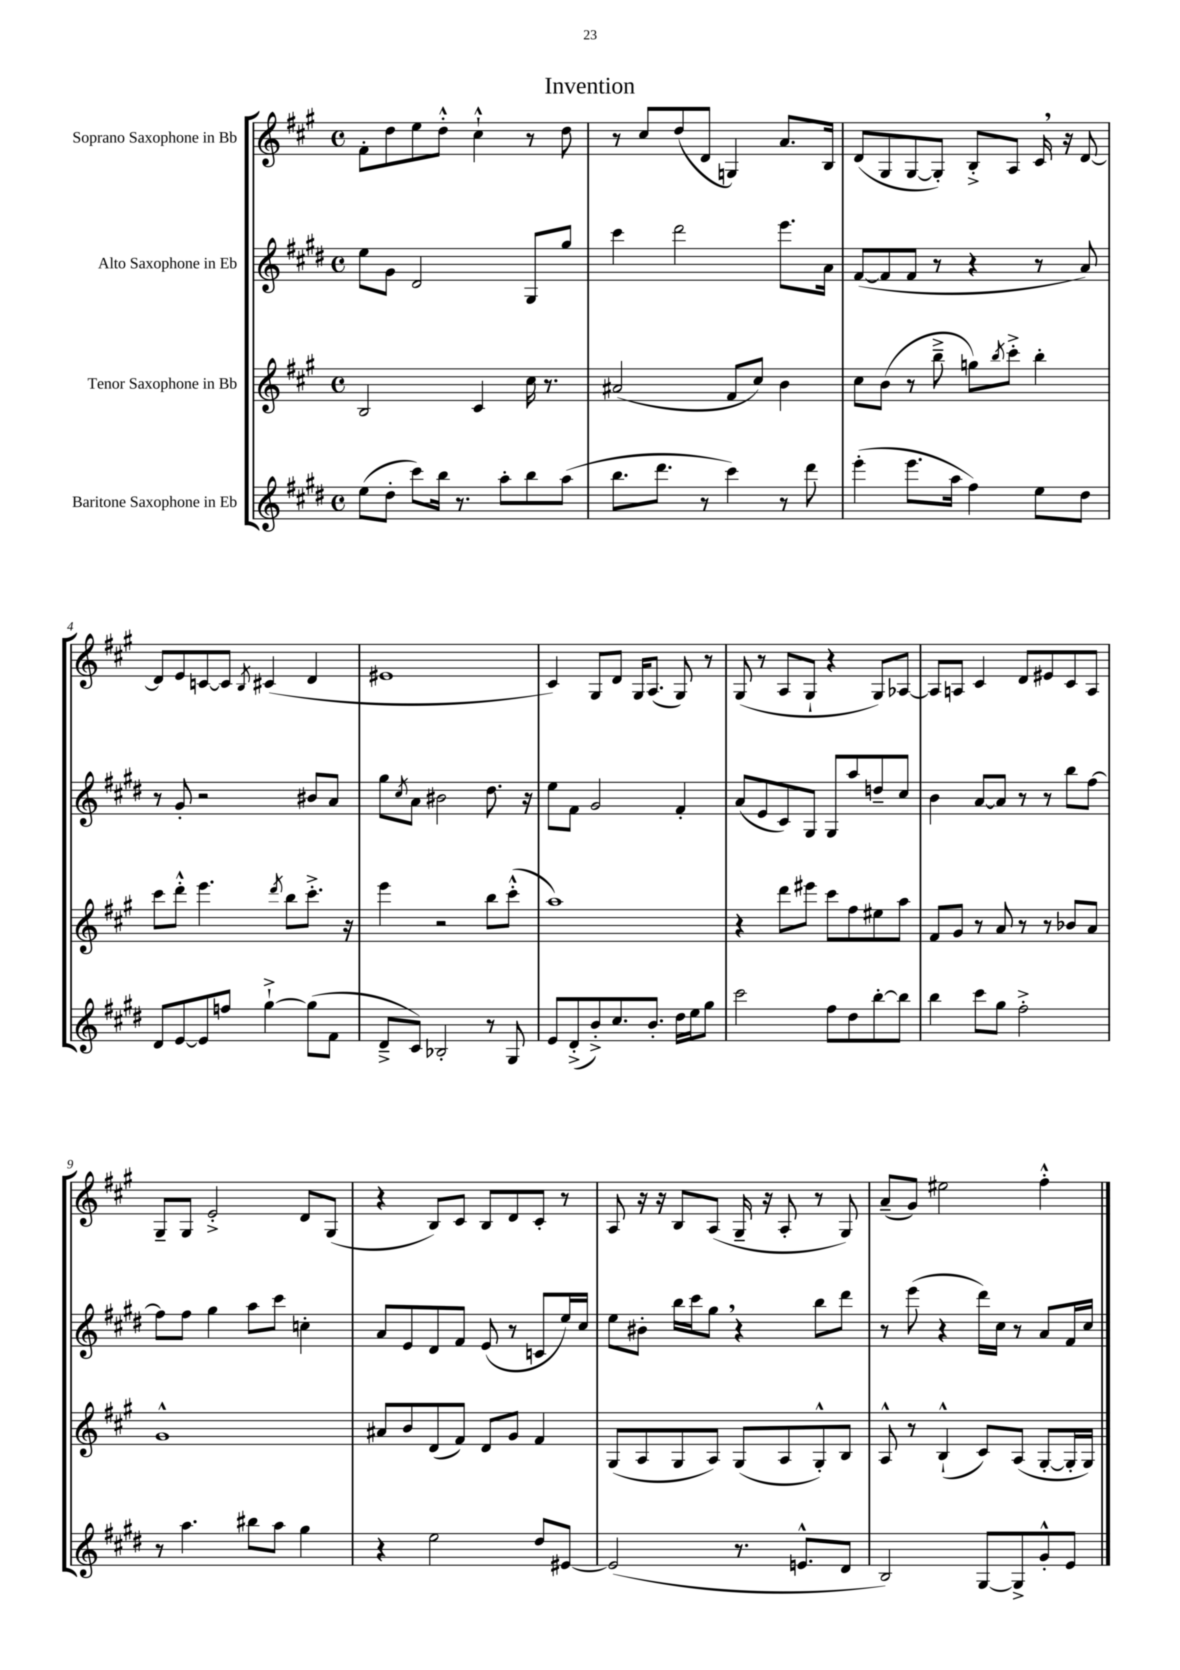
\header { title = "Invention" }
<<
\new StaffGroup <<
\new Staff = "s0" \with { instrumentName = "Soprano Saxophone in Bb" } {
    \clef treble \key a \major \defaultTimeSignature \time 4/4
    fis'8-. d''8 e''8 d''8-.-^ cis''4-!-^ r8 d''8 |
    r8 cis''8 d''8( d'8 g4) a'8. b16 |
    d'8( gis8 gis8~ gis8-.) b8-.-> a8 cis'16 \breathe r16 d'8~ |
    d'8 e'8 c'8~ c'8 \acciaccatura { b8 } cis'4( d'4 |
    eis'1 |
    cis'4) gis8 d'8 gis16 a8.( gis8) r8 |
    gis8( r8 a8 gis8-! r4 gis8) aes8~ |
    aes8 a8 cis'4 d'8 eis'8 cis'8 a8 |
    gis8-- gis8 e'2-.-> d'8 gis8( |
    r4 b8) cis'8 b8 d'8 cis'8-. r8 |
    a8 r16 r16 b8 a8( gis16-- r16 a8-. r8 gis8) |
    a'8--( gis'8) eis''2 fis''4-.-^ \bar "|." |
}
\new Staff = "s1" \with { instrumentName = "Alto Saxophone in Eb" } {
    \clef treble \key e \major \defaultTimeSignature \time 4/4
    e''8 gis'8 dis'2 gis8 gis''8 |
    cis'''4 dis'''2 e'''8. a'16 |
    fis'8~( fis'8 fis'8 r8 r4 r8 a'8) |
    r8 gis'8-. r2 bis'8 a'8 |
    gis''8 \acciaccatura { cis''8 } a'8 bis'2 dis''8. r16 |
    e''8 fis'8 gis'2 fis'4-. |
    a'8( e'8 cis'8) gis8 gis8 a''8 d''8-- cis''8 |
    b'4 a'8~ a'8 r8 r8 b''8 fis''8~ |
    fis''8 fis''8 gis''4 a''8 cis'''8 c''4-. |
    a'8 e'8 dis'8 fis'8 e'8( r8 c'8 e''16) cis''16 |
    e''8 bis'8-. b''16 cis'''16 gis''8 \breathe r4 b''8 dis'''8 |
    r8 e'''8( r4 dis'''16) cis''16 r8 a'8 fis'16 cis''16 \bar "|." |
}
\new Staff = "s2" \with { instrumentName = "Tenor Saxophone in Bb" } {
    \clef treble \key a \major \defaultTimeSignature \time 4/4
    b2 cis'4 cis''16 r8. |
    ais'2( fis'8 cis''8) b'4 |
    cis''8 b'8( r8 b''8---> g''8) \acciaccatura { b''8 } cis'''8-.-> b''4-. |
    cis'''8 d'''8-.-^ e'''4. \acciaccatura { d'''8 } b''8 cis'''8.-.-> r16 |
    e'''4 r2 b''8 cis'''8-.-^( |
    a''1) |
    r4 d'''8 eis'''8 cis'''8 fis''8 eis''8 a''8 |
    fis'8 gis'8 r8 a'8 r8 r8 bes'8 a'8 |
    gis'1-^ |
    ais'8 b'8 d'8( fis'8) d'8 gis'8 fis'4 |
    gis8( a8 gis8 a8) gis8( a8 gis8-.-^) b8 |
    a8-^ r8 b4-!-^( cis'8) a8( gis8~-. gis16-. gis16) \bar "|." |
}
\new Staff = "s3" \with { instrumentName = "Baritone Saxophone in Eb" } {
    \clef treble \key e \major \defaultTimeSignature \time 4/4
    e''8( dis''8-. cis'''8) b''16 r8. a''8-. b''8 a''8( |
    b''8. dis'''8. r8 cis'''4) r8 dis'''8 |
    e'''4-.( e'''8. a''16 fis''4) e''8 dis''8 |
    dis'8 e'8~ e'8 f''8 gis''4~-!-> gis''8( fis'8 |
    dis'8---> cis'8) bes2-. r8 gis8 |
    e'8 dis'8-.->( b'8-.->) cis''8. b'8.-. dis''16 e''16 gis''8 |
    cis'''2 fis''8 dis''8 b''8~-. b''8 |
    b''4 cis'''8 gis''8 fis''2-.-> |
    r8 a''4. bis''8 a''8 gis''4 |
    r4 e''2 dis''8 eis'8~ |
    eis'2( r8. e'8.-^ dis'8 |
    b2) gis8~ gis8-> gis'8-.-^ e'8 \bar "|." |
}
>>
>>
